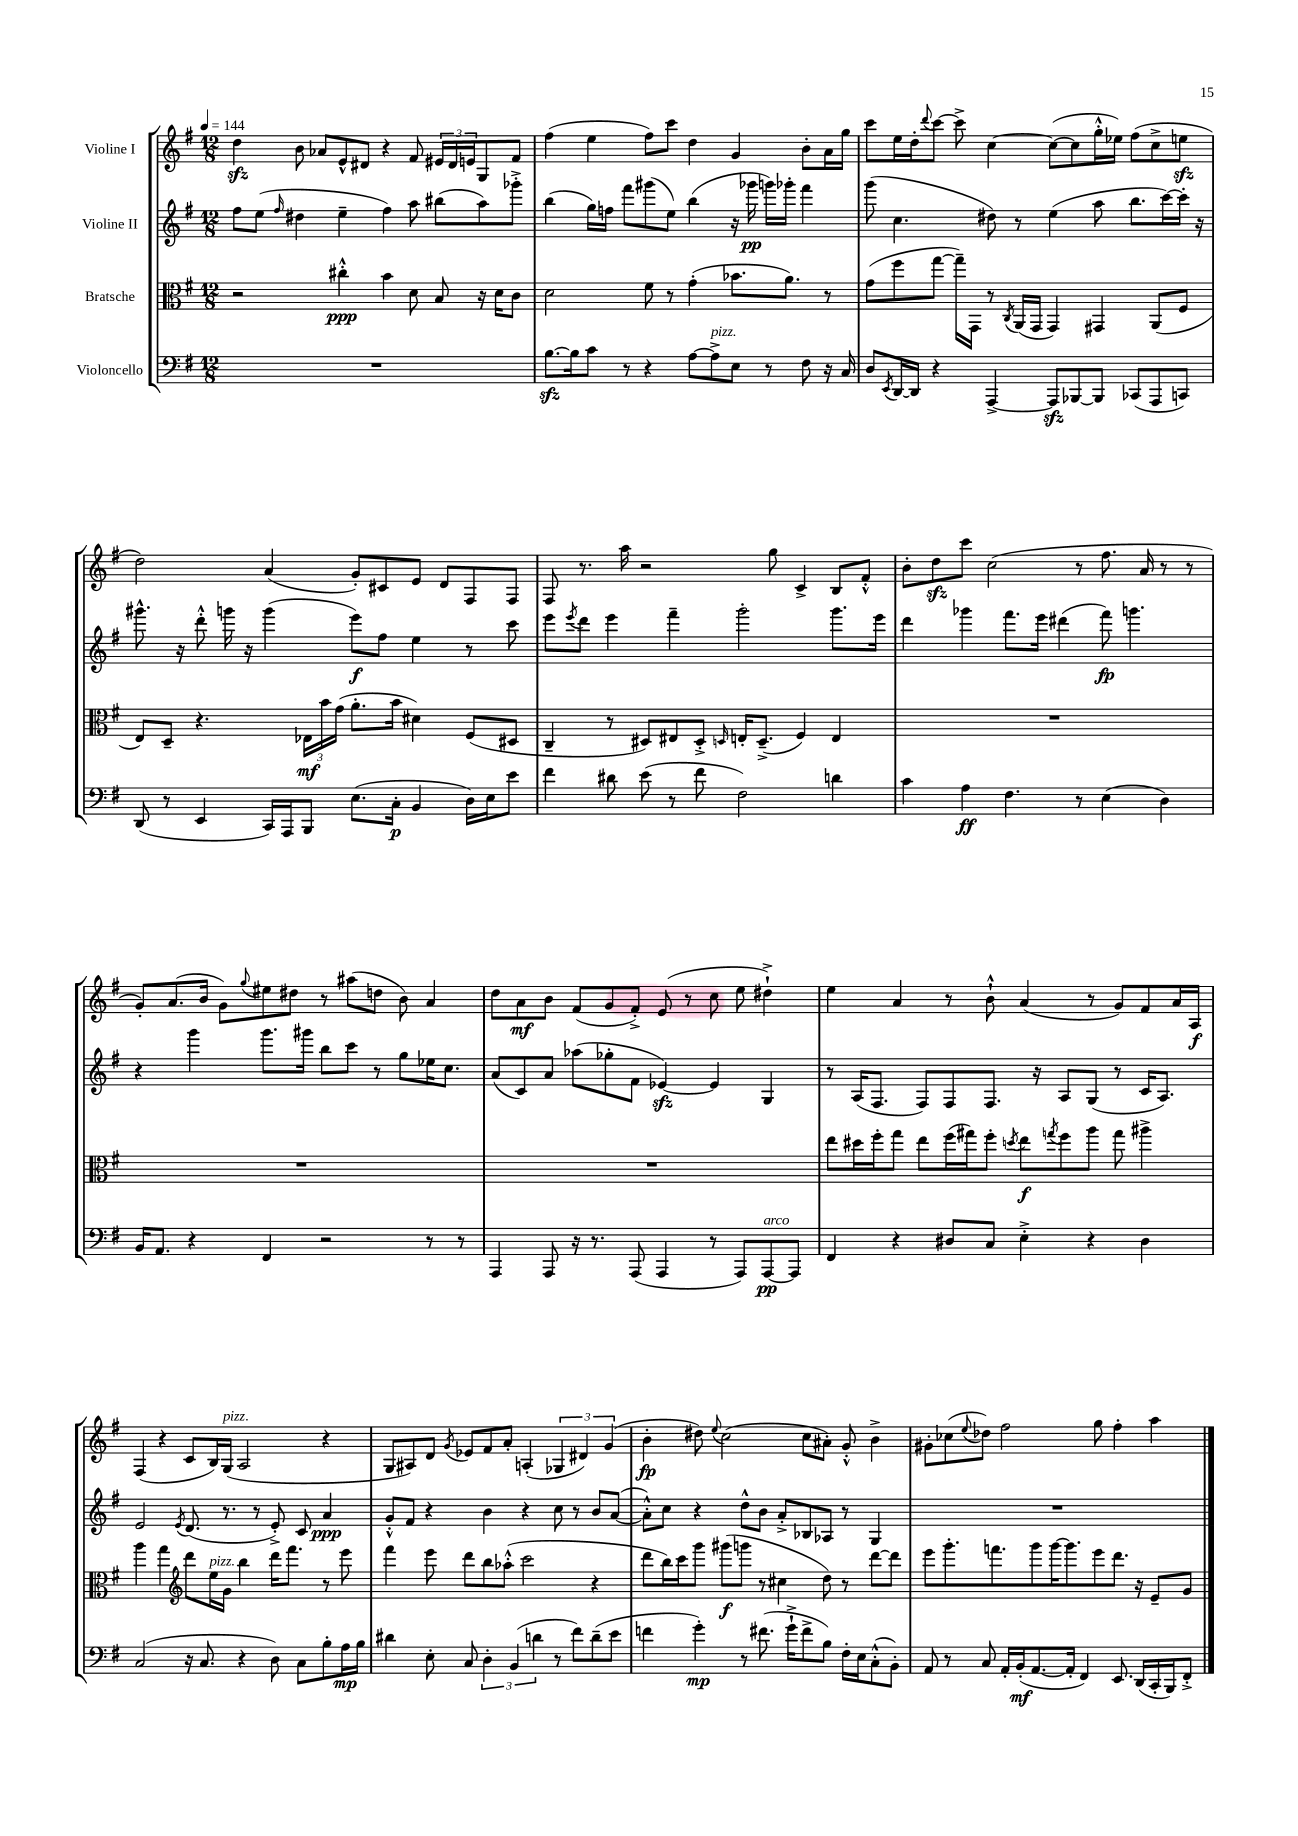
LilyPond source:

<<
\new StaffGroup <<
\new Staff = "s0" \with { instrumentName = "Violine I" } {
    \clef treble \key g \major \numericTimeSignature \time 12/8 \tempo 4 = 144
    d''4\sfz b'8 aes'8 e'8-^ dis'8 r4 fis'8 \tuplet 3/2 { eis'16 dis'16 e'16 } g8 fis'8 |
    fis''4( e''4 fis''8) c'''8 d''4 g'4 b'8-. a'16 g''16 |
    c'''8 e''16 d''16-. \appoggiatura { d'''8 } c'''8~ c'''8-> c''4~ c''8~( c''8 g''16-.-^ ees''16) fis''8( c''8-> e''8\sfz |
    d''2) a'4( g'8-.) cis'8 e'8 d'8 fis8 fis8 |
    fis8 r8. a''16 r2 g''8 c'4-> b8 fis'8-.-^ |
    b'8-. d''8\sfz c'''8 c''2( r8 fis''8. a'16 r8 r8 |
    g'8-.) a'8.( b'16 g'8) \appoggiatura { g''8 } eis''8 dis''8 r8 ais''8( d''8 b'8) a'4 |
    d''8 a'8\mf b'8 fis'8( g'8 fis'8-.->) e'8( r8 c''8 e''8 dis''4-!->) |
    e''4 a'4 r8 b'8-!-^ a'4( r8 g'8) fis'8 a'16 a16\f |
    fis4( r4 c'8 b16) g16^\markup { \italic "pizz." }( a2 r4 |
    g8 ais8) d'8 \acciaccatura { g'8 } ees'8 fis'8 a'8-. a4-.( \tuplet 3/2 { ges4 dis'4) g'4( } |
    b'4-.\fp dis''8) \appoggiatura { e''8 } c''2( c''8 ais'8-.) g'8-.-^ b'4-> |
    gis'8-. ces''8( \appoggiatura { e''8 } des''8) fis''2 g''8 fis''4-. a''4 \bar "|." |
}
\new Staff = "s1" \with { instrumentName = "Violine II" } {
    \clef treble \key g \major \numericTimeSignature \time 12/8
    fis''8 e''8( \grace { fis''16 } dis''4 e''4-- fis''4) a''8 bis''8( a''8) ges'''8-.-> |
    b''4( g''16) f''16 fis'''8 gis'''8( e''8) b''4( r16 ges'''16\pp g'''16) ges'''16-. fis'''4 |
    g'''8( c''4. dis''8) r8 e''4( a''8 b''8. c'''16~) c'''16-. r16 |
    gis'''8.-^ r16 d'''8-.-^ g'''16 r16 g'''4( e'''8\f) fis''8 e''4 r8 c'''8 |
    e'''8 \acciaccatura { e'''8 } d'''8 e'''4 fis'''4-- g'''2-. g'''8. e'''16 |
    d'''4 ges'''4 fis'''8. e'''16 dis'''4( fis'''8\fp) g'''4. |
    r4 g'''4 g'''8. gis'''16 b''8 c'''8 r8 g''8 ees''16 c''8. |
    a'8( c'8) a'8 aes''8( ges''8-. fis'8 ees'4~\sfz) ees'4 g4 |
    r8 a16( fis8. fis8) fis8 fis8. r16 a8 g8( r8 c'16 a8.) |
    e'2 \acciaccatura { e'8 } d'8.( r8. r8 e'8-.->) c'8 a'4\ppp |
    g'8-.-^ fis'8 r4 b'4 r4 c''8 r8 b'8 a'8~( |
    a'8-.-^) c''8 r4 d''8-^ b'8 a'8-.-> bes8 aes8 r8 g4 |
    R1. \bar "|." |
}
\new Staff = "s2" \with { instrumentName = "Bratsche" } {
    \clef alto \key g \major \numericTimeSignature \time 12/8
    r2 cis''4-.-^\ppp b'4 d'8 b8 r16 d'16 c'8 |
    d'2 fis'8 r8 g'4-.( bes'8. a'8.) r8 |
    g'8( fis''8 g''8~ g''16--) g,16 r8 \acciaccatura { c8 } a,16( g,16 g,4) gis,4 a,8( fis8 |
    e8) d8-- r4. \tuplet 3/2 { ees16\mf b'16 g'16( } a'8.-. b'16 dis'4) fis8( dis8 |
    c4-- r8 dis8) eis8 dis8-.-> \grace { d16 } e16-. d8.--->( fis4) e4 |
    R1. |
    R1. |
    R1. |
    e''8 dis''16 fis''16-. g''8 e''8 fis''16( gis''16) fis''8-. \acciaccatura { d''8 } e''8\f \acciaccatura { g''8 } fis''8 a''8 g''8 ais''4-> |
    a''4 g''4 \clef treble d'''8 e''16^\markup { \italic "pizz." } g'16 b''4 d'''16 fis'''8. r8 e'''8 |
    fis'''4 e'''8 d'''8 b''8 aes''8-.-^( c'''2 r4 |
    d'''8 b''16) c'''16 g'''8 gis'''8\f( g'''8 r8 cis''4 d''8) r8 d'''8~ d'''8 |
    e'''8 g'''8.-. f'''8. g'''8 g'''16~ g'''8. e'''8 d'''8. r16 e'8-- g'8 \bar "|." |
}
\new Staff = "s3" \with { instrumentName = "Violoncello" } {
    \clef bass \key g \major \numericTimeSignature \time 12/8
    R1. |
    b8.~\sfz b16 c'8 r8 r4 a8~ a8->^\markup { \italic "pizz." } e8 r8 fis8 r16 c16 |
    d8 \acciaccatura { e,8 } d,16~ d,16 r4 a,,4~-> a,,8\sfz bes,,8~ bes,,8 ces,8( a,,8 c,8) |
    d,8( r8 e,4 c,16) a,,16 b,,8 e8.( c16-.\p b,4 d16) e16 e'8 |
    fis'4 dis'8 e'8( r8 fis'8 fis2) d'4 |
    c'4 a4\ff fis4. r8 e4( d4) |
    b,16 a,8. r4 fis,4 r2 r8 r8 |
    a,,4 a,,8 r16 r8. a,,8( a,,4 r8 a,,8) a,,8~\pp^\markup { \italic "arco" } a,,8 |
    fis,4 r4 dis8 c8 e4-.-> r4 dis4 |
    c2( r16 c8. r4 d8) c8 b8-. a16\mp b16 |
    dis'4 e8-. c8 \tuplet 3/2 { d4-. b,4( d'4 } r8 fis'8) d'8--( e'8 |
    f'4 g'4-.\mp) r8 fis'8.( g'16-!-> fis'8-> b8) fis16-. e16 c8-.-^( b,8-.) |
    a,8 r8 c8 a,16-. b,16-.\mf( a,8.~ a,16-. fis,4) e,8. d,16( c,16-. b,,16) fis,8-.-> \bar "|." |
}
>>
>>
\layout { \context { \Score \remove "Bar_number_engraver" } }
